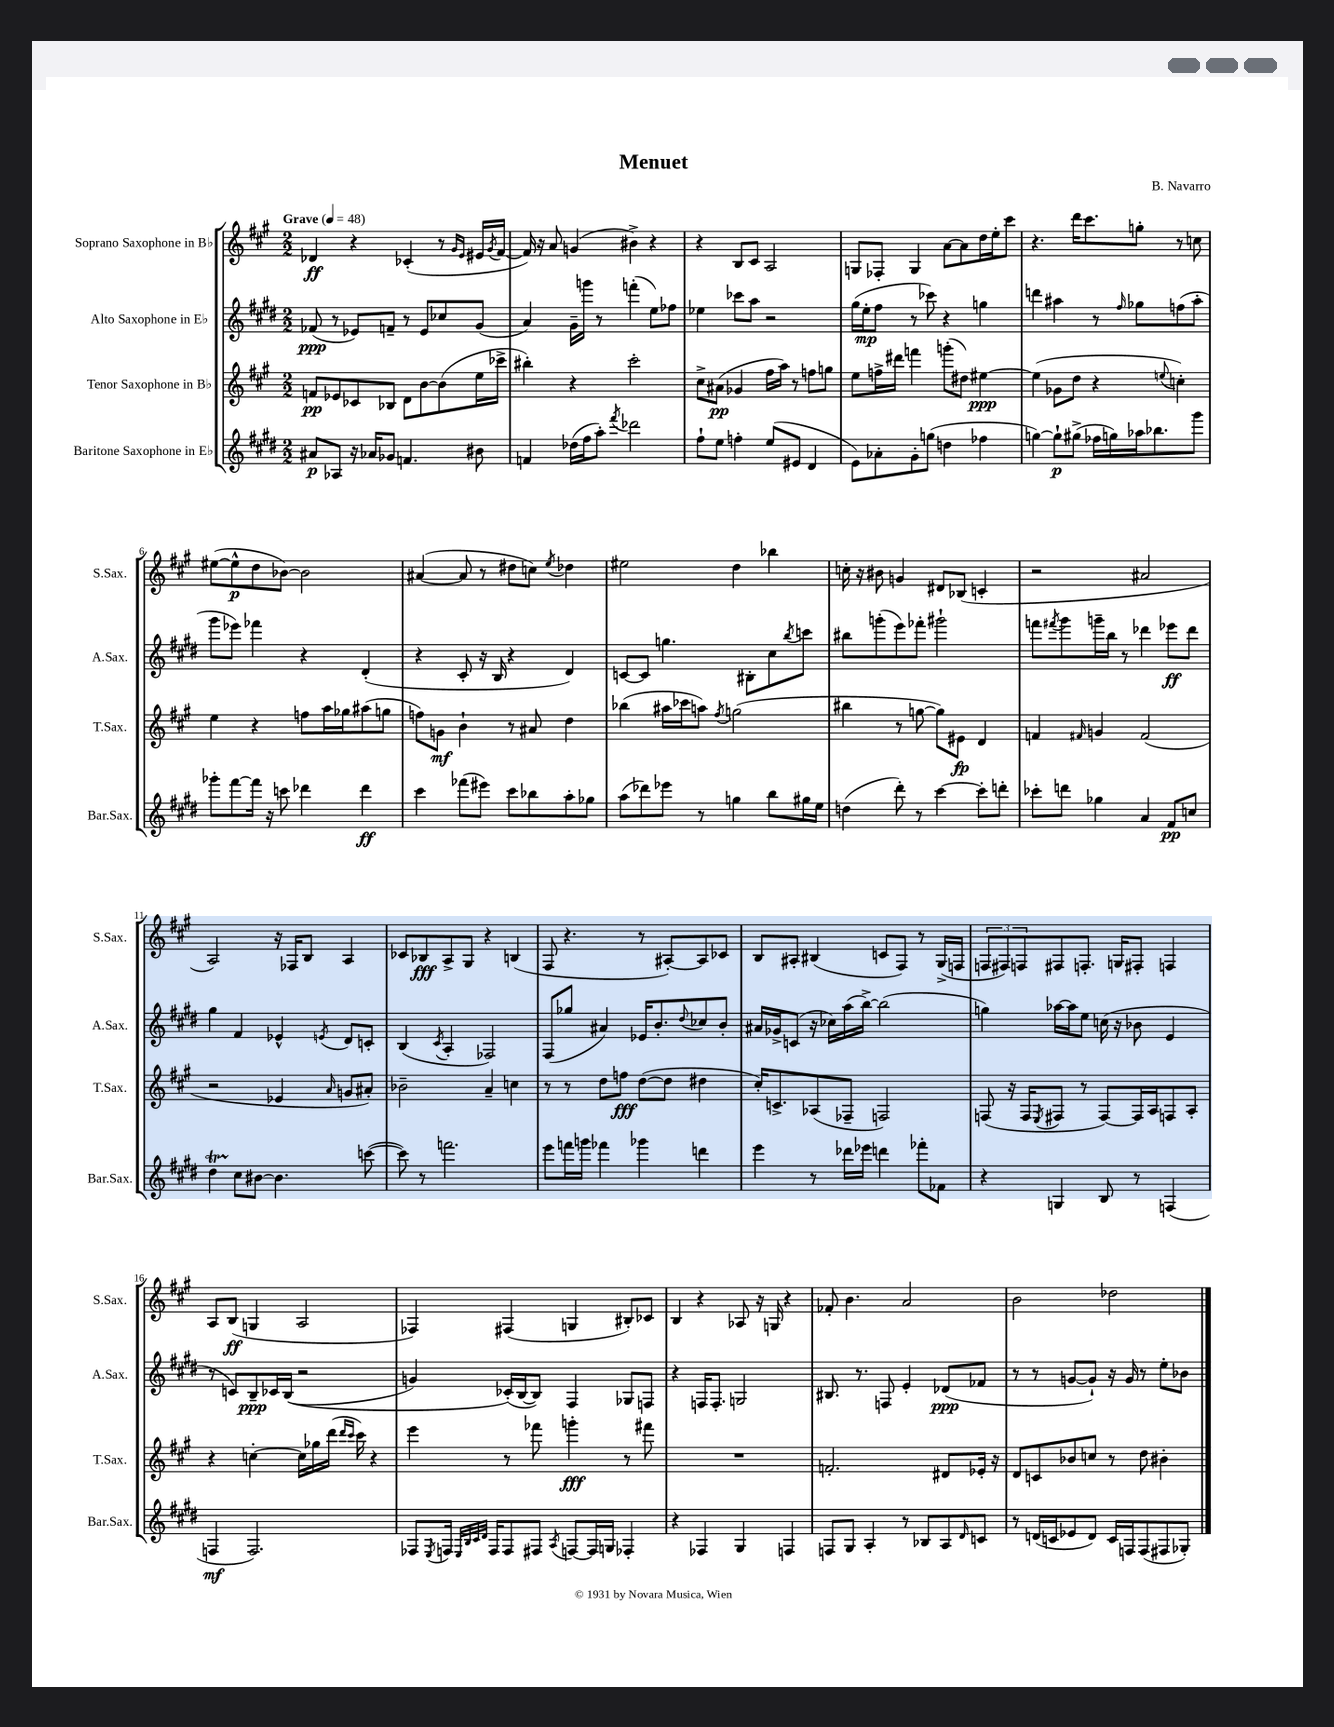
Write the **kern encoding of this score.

**kern	**dynam	**kern	**dynam	**kern	**dynam	**kern	**dynam
*part4	*part4	*part3	*part3	*part2	*part2	*part1	*part1
*staff4	*staff4	*staff3	*staff3	*staff2	*staff2	*staff1	*staff1
*I"Baritone Saxophone in E♭	*	*I"Tenor Saxophone in B♭	*	*I"Alto Saxophone in E♭	*	*I"Soprano Saxophone in B♭	*
*I'Bar.Sax.	*	*I'T.Sax.	*	*I'A.Sax.	*	*I'S.Sax.	*
*clefG2	*	*clefG2	*	*clefG2	*	*clefG2	*
*k[f#c#g#d#]	*	*k[f#c#g#]	*	*k[f#c#g#d#]	*	*k[f#c#g#]	*
*M2/2	*	*M2/2	*	*M2/2	*	*M2/2	*
*MM48	*	*MM48	*	*MM48	*	*MM48	*
=1	=1	=1	=1	=1	=1	=1	=1
!	!	!	!	!	!	!LO:TX:a:B:t=Grave	!
8a#X/L	p	8fn/L	pp	(8f-X/	ppp	4d-X/	ff
8A-X/J	.	8e-X/	.	8r	.	.	.
16r	.	8c-X/	.	8e-X/L)	.	4r	.
16a-X/KL	.	.	.	.	.	.	.
8g-X/J	.	8B-X/J	.	8fn~/J	.	.	.
4.fn/	.	8d\L	.	8r	.	(4c-X'/	.
.	.	[8b\	.	8e-/L	.	.	.
.	.	(8b\]	.	8cc-X/	.	8r	.
.	.	.	.	.	.	16qqg#/LL	.
.	.	.	.	.	.	16qqe/JJ	.
8b#X\	.	16ee\L	.	(8g#/J	.	16e#X/LL	.
.	.	.	.	.	.	8qg#/	.
.	.	16ccc-X^\JJ	.	.	.	[16f#/JJ	.
=2	=2	=2	=2	=2	=2	=2	=2
4fn/	.	4bb#X'\)	.	4a/)	.	16f#/])	.
.	.	.	.	.	.	16r	.
.	.	.	.	.	.	8a/	.
(16dd-X\LL	.	4r	.	16g#~\LL	.	(4gn/	.
16ff#\J	.	.	.	16gggn\JJ	.	.	.
8aa'\J)	.	.	.	8r	.	.	.
8qfff#/	.	.	.	.	.	.	.
2ddd-X\	.	2ccc#'\	.	(4fffn'\	.	4b#X^\)	.
.	.	.	.	8ee\L)	.	4r	.
.	.	.	.	8ff-X\J	.	.	.
=3	=3	=3	=3	=3	=3	=3	=3
8ff#`\L	.	8cc#^\L	.	4ee-X\	.	4r	.
8ee\J	.	(8a#X\J	pp	.	.	.	.
4ffn'\	.	4g-X/	.	8ccc-X\L	.	8B/L	.
.	.	.	.	8aa\J	.	8c#/J	.
(8ee/L	.	16ff#\LL	.	2r	.	2A/	.
.	.	16aa\JJ)	.	.	.	.	.
8e#X/J	.	8r	.	.	.	.	.
4d#/	.	8ffn\L	.	.	.	.	.
.	.	8ggn\J	.	.	.	.	.
=4	=4	=4	=4	=4	=4	=4	=4
8e\L)	.	8ee\L	.	(16gg#\LL	.	8Gn/L	.
.	.	.	.	16ee'\J	mp	.	.
8a-X'\	.	16ffn^\L	.	8ff#\J	.	8F-X'/J	.
.	.	16ddd#X\JJ	.	.	.	.	.
8g#'\	.	4fffn\	.	8r	.	4G/	.
(8ggn\J	.	.	.	8ccc-X\)	.	.	.
4ddn\	.	(8gggn'\L	.	4r	.	[8a\L	.
.	.	8dd#X\J)	.	.	.	8a\]	.
4ff-X\	.	[4ee#X\	ppp	4ggn\	.	16dd\L	.
.	.	.	.	.	.	16ee'\J	.
.	.	.	.	.	.	8ccc#\J	.
=5	=5	=5	=5	=5	=5	=5	=5
[4ggn\)	.	(4ee#\]	.	4dddn\	.	4.r	.
8gg`\L]	p	8g-X\L	.	4aa#X\	.	.	.
(8gg#X^\J	.	8dd\J	.	.	.	16ddd\KL	.
.	.	.	.	.	.	8.ccc#\	.
16ff-X\LL	.	4r	.	8r	.	.	.
16ggn\)	.	.	.	.	.	.	.
.	.	.	.	16qqff#/	.	.	.
16aa-X\J	.	.	.	8gg-X\L	.	8ggn'\J	.
8.bb-X\	.	.	.	.	.	.	.
.	.	8qqeen/	.	.	.	.	.
.	.	4ccn'\)	.	(8ffn\	.	8r	.
8ggg#\J	.	.	.	8aa#'\J	.	8ccn\	.
!!LO:LB:g=z
=6	=6	=6	=6	=6	=6	=6	=6
8ggg-X'\L	.	4ee\	.	8ggg#\L	.	([8ee#X\L	.
[8fff#\	.	.	.	8eee-X\J)	.	8ee#^^\]	p
16fff#\Jk]	.	4r	.	4fff-X\	.	8dd\	.
16r	.	.	.	.	.	.	.
8cccn\	.	.	.	.	.	[8b-X\J)	.
4ddd-X\	.	8ffn\L	.	4r	.	2b-\]	.
.	.	16aa\L	.	.	.	.	.
.	.	16gg-X\J	.	.	.	.	.
4ddd-\	ff	(8aa#X\	.	(4d#'/	.	.	.
.	.	8ggn\J	.	.	.	.	.
=7	=7	=7	=7	=7	=7	=7	=7
4ccc#\	.	8ffn\L)	.	4r	.	([4a#X/	.
.	.	8gn\J	mf	.	.	.	.
(8fff-X\L	.	4b`\	.	8c#'/	.	8a#/]	.
8eee#X\J)	.	.	.	16r	.	8r	.
.	.	.	.	16B/	.	.	.
8ccc#\L	.	8r	.	4r	.	8dd#X\L	.
8bb-X\	.	8a#X/	.	.	.	8ccn\J)	.
.	.	.	.	.	.	8qee/	.
8aa'\	.	4dd\	.	4d#/)	.	4dd-X\	.
8gg-X\J	.	.	.	.	.	.	.
=8	=8	=8	=8	=8	=8	=8	=8
(8aa\L	.	(4bb-X\	.	[8cn/L	.	2ee#X\	.
8ddd-X\)	.	.	.	8c/J]	.	.	.
8eee-X\J	.	16aa#X\LL	.	4.ggn\	.	.	.
.	.	16ccc-X\J	.	.	.	.	.
8r	.	8aan\J)	.	.	.	.	.
.	.	8qff#/	.	.	.	.	.
4ggn\	.	(2ggn\	.	.	.	4dd\	.
.	.	.	.	8B#X'\L	.	.	.
8bb\L	.	.	.	8cc#\	.	4bb-X\	.
.	.	.	.	8qbb/	.	.	.
16gg#X\L	.	.	.	8cccn\J	.	.	.
16ee\JJ	.	.	.	.	.	.	.
=9	=9	=9	=9	=9	=9	=9	=9
(4ddn\	.	4bb#X\	.	8bb#X\L	.	16ccn'\	.
.	.	.	.	.	.	16r	.
.	.	.	.	(8gggn'\	.	8b#X\	.
8ddd#'\)	.	8r	.	8eee\)	.	4gn/	.
8r	.	[8ggn\	.	8fff-X'\J	.	.	.
[4ccc#\	.	8gg\L])	.	2ggg#X`\	.	8d#X/L	.
.	.	8e#X\J	fp	.	.	(8B-X/J	.
8ccc#'\L]	.	4d/	.	.	.	4cn'/	.
8dddn'\J	.	.	.	.	.	.	.
=10	=10	=10	=10	=10	=10	=10	=10
8ccc-X'\L	.	4fn/	.	8fffn\L	.	2r	.
.	.	.	.	8qfff#X/	.	.	.
8dddn\J	.	.	.	8ggg#\	.	.	.
.	.	16qqf#X/	.	.	.	.	.
4gg-X\	.	4gn/	.	16gggn~\L	.	.	.
.	.	.	.	16bb\JJ	.	.	.
.	.	.	.	8r	.	.	.
4a/	.	(2f#/	.	4ddd-X\	.	2a#X/	.
8f#/L	pp	.	.	8eee-X\L	ff	.	.
8ccn/J	.	.	.	8ddd-\J	.	.	.
!!LO:LB:g=z
=11	=11	=11	=11	=11	=11	=11	=11
4dd#t\	.	2r	.	4gg#\	.	2A/)	.
8cc#\L	.	.	.	4f#/	.	.	.
[8b#X\J	.	.	.	.	.	.	.
4.b#\]	.	4e-X/	.	4e-X^^/	.	16r	.
.	.	.	.	.	.	16F-X/KL	.
.	.	.	.	.	.	8B/J	.
.	.	16qqa/	.	8qen/	.	.	.
.	.	8gn/L	.	8d#/L	.	4A/	.
([8cccn\	.	8a#X'/J)	.	8cn'/J	.	.	.
=12	=12	=12	=12	=12	=12	=12	=12
8ccc\])	.	2b-X~\	.	(4B/	.	8c-X/L	.
8r	.	.	.	.	.	8B-X/	fff
.	.	.	.	8qc#/	.	.	.
2.fffn\	.	.	.	4A'/	.	8A^/	.
.	.	.	.	.	.	8G#/J	.
.	.	4a~/	.	2F-X/)	.	4r	.
.	.	4ccn\	.	.	.	(4Bn/	.
=13	=13	=13	=13	=13	=13	=13	=13
8eee\L	.	8r	.	(8F#/L	.	8F#/	.
16fffn\L	.	8r	.	8gg-X/J	.	4.r	.
16gggn\JJ	.	.	.	.	.	.	.
4fff-X\	.	8dd\L	.	4a#X/)	.	.	.
.	.	8ffn\J	fff	.	.	.	.
4ggg-X\	.	([8dd\L	.	16e-X/KL	.	8r	.
.	.	.	.	8.b'/	.	.	.
.	.	8dd\J]	.	.	.	[8A#X'/L)	.
.	.	.	.	8qqdd#/	.	.	.
4dddn\	.	4dd#X\	.	8cc-X/	.	8A#/]	.
.	.	.	.	8b'/J	.	8c-X/J	.
=14	=14	=14	=14	=14	=14	=14	=14
4eee\	.	16cc#'/KL)	.	16a#X/LL	.	8B/L	.
.	.	8.cn^/	.	16g-X^/J	.	.	.
.	.	.	.	(8cn/J	.	8A#X'/J	.
8r	.	(8A-X/	.	16r	.	(4B#X/	.
.	.	.	.	16cc-X\LL)	.	.	.
16ddd-X\LL	.	8F-X~/J	.	(16aa\	.	.	.
16eee-X\JJ	.	.	.	[16bb^\JJ)	.	.	.
4dddn\	.	2Fn/)	.	(2bb\]	.	8cn/L	.
.	.	.	.	.	.	8F#/J)	.
8fff-X'\L	.	.	.	.	.	8r	.
8f-X\J	.	.	.	.	.	(16G#^/LL	.
.	.	.	.	.	.	16Fn/JJ	.
=15	=15	=15	=15	=15	=15	=15	=15
4r	.	(8Fn/	.	4ggn\)	.	12Fn/L	.
.	.	.	.	.	.	12F#X/)	.
.	.	16r	.	.	.	.	.
.	.	.	.	.	.	12Fn/	.
.	.	16F/KL	.	.	.	.	.
.	.	8qE/	.	.	.	.	.
4Gn/	.	8F#X/J	.	[16aa-X\LL	.	8F#X/	.
.	.	.	.	16aa-\J]	.	.	.
.	.	8r	.	8ee\J	.	8.Fn'/J	.
8B/	.	[8F#/L)	.	(16ccn\	.	.	.
.	.	.	.	16r	.	16Gn/KL	.
8r	.	16F#/L]	.	8b-X\	.	8F#X'/J	.
.	.	16A/J	.	.	.	.	.
(4Fn/	.	8Fn/	.	4e/	.	4Fn/	.
.	.	8A'/J	.	.	.	.	.
!!LO:LB:g=z
=16	=16	=16	=16	=16	=16	=16	=16
4Fn/	mf	4r	.	8r	.	8A/L	.
.	.	.	.	8cn/L)	.	(8B/J	ff
2.F/)	.	[4ccn'\	.	8B~/	ppp	4Gn/	.
.	.	.	.	16c-X/L	.	.	.
.	.	.	.	((16B/JJ	.	.	.
.	.	16cc\LL]	.	2r	.	2A/	.
.	.	16gg-X\	.	.	.	.	.
.	.	(16ddd\JJ	.	.	.	.	.
.	.	16qqddd/LL	.	.	.	.	.
.	.	16qqccc#/JJ	.	.	.	.	.
.	.	16ccc#\)	.	.	.	.	.
.	.	4r	.	.	.	.	.
=17	=17	=17	=17	=17	=17	=17	=17
8F-X/L	.	4eee\	.	4gn/)	.	4F-X/)	.
8qE/	.	.	.	.	.	.	.
16Fn/Jk	.	.	.	.	.	.	.
32qqE/LLL	.	.	.	.	.	.	.
32qqB/	.	.	.	.	.	.	.
32qqc#/	.	.	.	.	.	.	.
32qqd#/JJJ	.	.	.	.	.	.	.
16F/KL	.	.	.	.	.	.	.
8F/	.	8r	.	(16c-X'/LL)	.	(4F#X/	.
.	.	.	.	[16B/J	.	.	.
8F#X/J	.	8fff-X\	.	8B/J])	.	.	.
8qA/	.	.	.	.	.	.	.
[8Fn/L	.	4gggn'\	fff	4F#/	.	4Gn/	.
16F/L]	.	.	.	.	.	.	.
16Gn/JJ	.	.	.	.	.	.	.
4F-X'/	.	8r	.	8G-X/L	.	8B#X'/L)	.
.	.	8fff#X\	.	8Fn/J	.	8c-X/J	.
=18	=18	=18	=18	=18	=18	=18	=18
4r	.	1r	.	4r	.	4B/	.
4F-X/	.	.	.	16Fn/KL	.	4r	.
.	.	.	.	8.F'/J	.	.	.
4G#/	.	.	.	2Gn/	.	8A-X/	.
.	.	.	.	.	.	16r	.
.	.	.	.	.	.	16Gn/	.
4Fn/	.	.	.	.	.	4r	.
=19	=19	=19	=19	=19	=19	=19	=19
8Fn/L	.	2.fn'/	.	8.B#X/	.	8f-X'/	.
8G#/J	.	.	.	.	.	4.b\	.
.	.	.	.	8.r	.	.	.
4A'/	.	.	.	.	.	.	.
.	.	.	.	8Fn/	.	.	.
8r	.	.	.	4e'/	.	2a/	.
8B-X/L	.	.	.	.	.	.	.
8A/	.	8d#X/L	.	(8d-X/L	ppp	.	.
16qqd#/	.	.	.	.	.	.	.
8cn/J	.	16e-X'/Jk	.	8f-X/J	.	.	.
.	.	16r	.	.	.	.	.
=20	=20	=20	=20	=20	=20	=20	=20
8r	.	8d/L	.	8r	.	2b\	.
(16dn/LL	.	8cn/	.	8r	.	.	.
16cn/J	.	.	.	.	.	.	.
8e-X/	.	8b-X/	.	[8gn/L	.	.	.
8d/J)	.	8ccn/J	.	8g`/J])	.	.	.
16c/LL	.	8r	.	16r	.	2dd-X\	.
16Fn/J	.	.	.	16g/	.	.	.
(8F/	.	8dd\	.	8r	.	.	.
8F#X/	.	4b#X'\	.	8ee'\L	.	.	.
8G-X'/J)	.	.	.	8b-X\J	.	.	.
==	==	==	==	==	==	==	==
*-	*-	*-	*-	*-	*-	*-	*-
